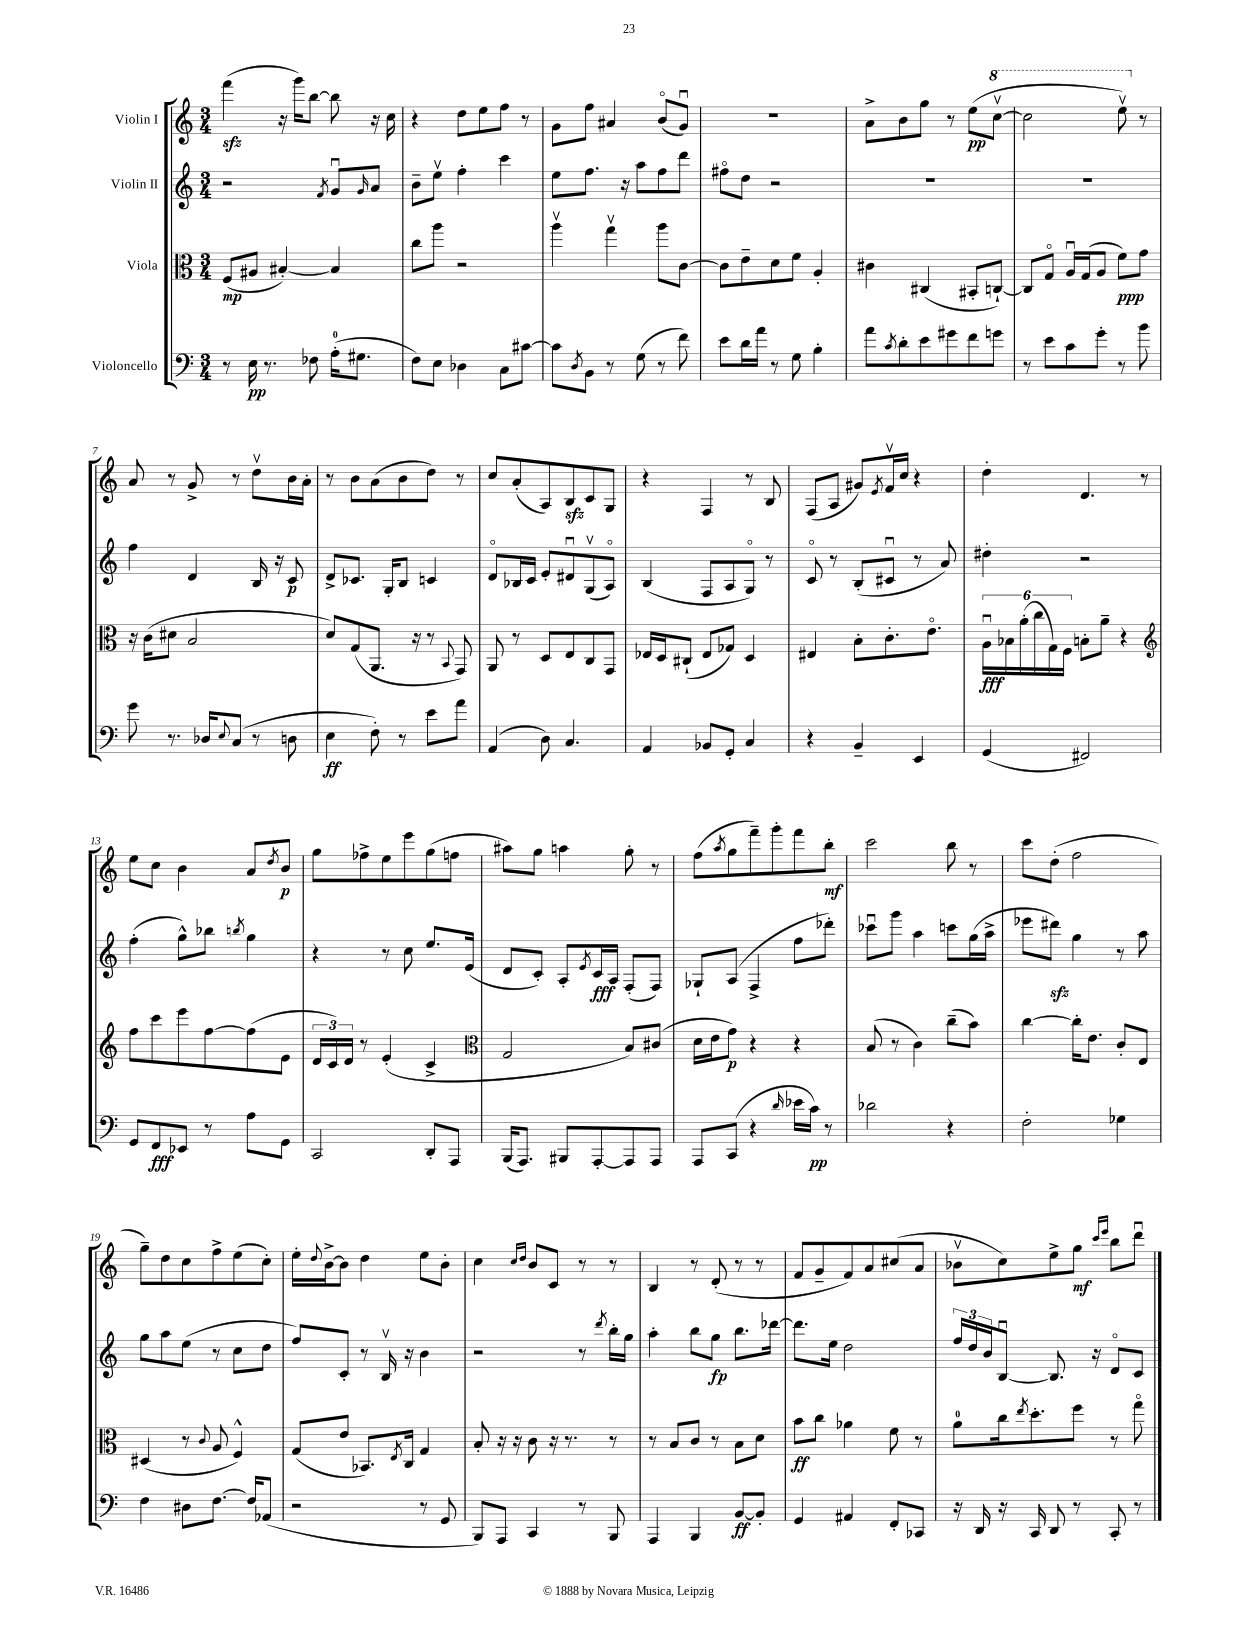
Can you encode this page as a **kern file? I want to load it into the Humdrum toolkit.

**kern	**kern	**kern	**kern
*staff4	*staff3	*staff2	*staff1
*clefF4	*clefC3	*clefG2	*clefG2
*k[]	*k[]	*k[]	*k[]
*M3/4	*M3/4	*M3/4	*M3/4
8r	(8F/L	2r	(4fff\
16E\	8A#/J	.	.
8.r	.	.	.
.	[4B#'/)	.	16r
.	.	.	16ggg\LK)
8F-\	.	.	[8bb\J
.	.	8qf/	.
(16A'\LK	4B#/]	8gu/L	8bb\]
8.G#\J	.	.	.
.	.	16qqg/	.
.	.	8a/J	16r
.	.	.	16cc\
=	=	=	=
8F\L)	8cc\L	8b~\L	4r
8E\J	8aa\J	8eev\J	.
4D-\	2r	4ff'\	8dd\L
.	.	.	8ee\
8C\L	.	4ccc\	8ff\J
[8c#\J	.	.	8r
=	=	=	=
8c#\]L	4aav\	8ee\L	8g\L
8qD/	.	.	.
8BB\J	.	8.ff\J	8ff\J
8r	4ggv\	.	4a#/
.	.	16r	.
(8G\	.	8aa\L	.
8r	8aa\L	8ff\	(8bo/L
8f\)	[8c\J	8ddd\J	8gu/J)
=	=	=	=
8e\L	8c\]L	8ff#o\L	2.r
16d\L	8e~\	8dd\J	.
16a\JJ	.	.	.
8r	8d\	2r	.
8G\	8f\J	.	.
4B'\	4A'/	.	.
=	=	=	=
8a\L	4c#\	2.r	8a^\L
8qc/	.	.	.
8d'\	.	.	8b\
8e\	(4C#/	.	8gg\J
8g#\	.	.	8r
8f\	8BB#'/L	.	(8ee\L
8g\J	[8C`/J)	.	[8cccv\J
=	=	=	=
8r	8C/]L	2.r	2ccc\]
8e\L	8Go/J	.	.
8c\	16Au/LL	.	.
.	(16G/J	.	.
8g'\J	8A/J	.	.
8r	8f\L)	.	8eeev\)
8b\	8g\J	.	8r
=	=	=	=
8g\	16r	4ff\	8a/
.	(16c\LK	.	.
8.r	8d#\J	.	8r
.	2B/	4d/	8g^/
16D-/LK	.	.	.
8qqE/	.	.	.
(8C/J	.	.	8r
8r	.	16B/	8ddv\L
.	.	16r	.
8D\	.	8c/	16b\L
.	.	.	16a'\JJ
=	=	=	=
4E\	8d/L)	8d^/L	8r
.	(8G/	8.c-/J	8b\L
8F'\)	8.AA/J	.	(8a\
.	.	16G'/LK	.
8r	.	8B/J	8b\
.	16r	.	.
8e\L	8r	4c/	8dd\J)
.	8qqBB/	.	.
8a\J	8GG/)	.	8r
=	=	=	=
(4AA/	8AA/	8do/L	8cc/L
.	8r	16B-/L	(8a'/
.	.	16c/JJ	.
8D\)	8D/L	8e'/L	8A/)
4.C/	8E/	8d#u/	8B/
.	8C/	(8Gv/	8c/
.	8GG/J	8Ao/J)	8G/J
=	=	=	=
4AA/	16E-/LL	(4B/	4r
.	16D/J	.	.
.	(8C#`/J	.	.
8BB-/L	8E-/L	8F/L	4F/
8GG'/J	8G-/J)	8A/	.
4C/	4D/	8Go/J)	8r
.	.	8r	8B/
=	=	=	=
4r	4E#/	8co/	(8F/L
.	.	8r	8A/J
4BB~/	8B'\L	(8B'/L	8g#/L)
.	.	.	8qe/
.	8.c'\	8c#u/J	16fv/L
.	.	.	16cc/JJ
4EE/	.	8r	4r
.	8.eo\J	.	.
.	.	8a/)	.
=	=	=	=
(4GG/	24Au\LL	4dd#'\	4dd'\
.	24B-\	.	.
.	(24a'\	.	.
.	24cc\	.	.
.	24G\)	.	.
.	24F\JJ	.	.
2FF#/)	8B'\L	2r	4.d/
.	8a~\J	.	.
.	4r	.	.
.	.	.	8r
=	=	=	=
*	*clefG2	*	*
8GG/L	8ff\L	(4ff'\	8ee\L
8FF/	8ccc\	.	8cc\J
8EE-/J	8eee\	8gg^^\L)	4b\
8r	[8ff\	8bb-\J	.
.	.	8qbb/	.
8A\L	(8ff\]	4gg\	8a/L
.	.	.	8qdd/
8GG\J	8e\J	.	8b/J
=	=	=	=
2CC/	24d/LL	4r	8gg\L
.	24c/)	.	.
.	24d/JJ	.	.
.	8r	.	8ff-^\
.	(4e'/	8r	8ee\
.	.	8cc\	8eee\
8DD'/L	4c^/	8.ee/L	(8gg\
8AAA/J	.	.	8ff\J
.	.	(16e/Jk	.
=	=	=	=
*	*clefC3	*	*
(16BBB/LK	2G/	8d/L	8aa#\L)
8.AAA/J)	.	.	.
.	.	8c'/J)	8gg\J
8BBB#/L	.	8A'/L	4aa\
.	.	8qe/	.
[8AAA'/	.	16c/L	.
.	.	16A/JJ	.
8AAA/]	8B/L)	(8F'/L	8gg'\
8AAA/J	(8c#/J	8F/J)	8r
=	=	=	=
8AAA/L	16d\LL	8G-`/L	(8ff\L
.	16e\J	.	.
.	.	.	8qaa/
(8CC/J	8g\J)	(8A/J	8gg\
4r	4r	4F^/	8fff~\)
.	.	.	8ggg'\
16qqd/	.	.	.
16e-\LL	4r	8ff\L	8fff\
16c\JJ)	.	.	.
8r	.	8ddd-'\J)	8bb'\J
=	=	=	=
2d-\	(8B/	8ccc-u\L	2ccc\
.	8r	8ggg\J	.
.	4c\)	4aa\	.
4r	(8cc~\L	8ccc\L	8bb\
.	8b\J)	(16gg\L	8r
.	.	16aa^\JJ	.
=	=	=	=
2F'\	[4cc\	8eee-\L	8ccc\L
.	.	8ddd#\J)	(8dd'\J
.	16cc'\]LK	4gg\	2ff\
.	8.e\J	.	.
4G-\	8c'/L	8r	.
.	8E/J	8aa\	.
=	=	=	=
4F\	(4D#/	8gg\L	8gg~\L)
.	.	8aa\	8dd\
8D#\L	8r	(8ee\J	8cc\
.	8qqc/	.	.
[8.F\J	8A/	8r	8ff^\
.	4F^^/)	8cc\L	(8ee\
16F/]LK	.	.	.
(8AA-/J	.	8dd\J	8cc'\J)
=	=	=	=
2r	(8G/L	8ff/L)	16ee'\LL
.	.	.	8qqdd/
.	.	.	[16b^\J
.	8e/J	8c'/J	8b\]J
.	8.BB-/L)	8r	4dd\
.	.	16Bv/	.
.	8qE/	.	.
.	16C/Jk	16r	.
8r	4G/	4b\	8ee\L
8GG/	.	.	8b'\J
=	=	=	=
8BBB/L)	8B'/	2r	4cc\
8AAA/J	16r	.	.
.	16r	.	.
.	.	.	16qqcc/LL
.	.	.	16qqdd/JJ
4CC/	8c\	.	8b/L
.	16r	.	8c/J
.	8.r	.	.
8r	.	8r	8r
.	.	8qddd/	.
8BBB/	8r	16bb'\LL	8r
.	.	16gg\JJ	.
=	=	=	=
4AAA/	8r	4aa'\	4B/
.	8B/L	.	.
4BBB/	8c/J	8bb\L	8r
.	8r	8gg\J	(8d'/
[8BB/L	8B\L	8.bb\L	8r
8BB'/]J	8d\J	.	8r
.	.	[16ddd-\Jk	.
=	=	=	=
4GG/	8b\L	8.ddd-\]L	8f/L
.	8cc\J	.	8g~/
.	.	16ee\Jk	.
4AA#/	4a-\	2dd\	8f/)
.	.	.	8a/
8FF'/L	8f\	.	(8cc#/
8CC-/J	8r	.	8a/J
=	=	=	=
16r	8a\L	24ff/LL	8b-v\L
.	.	24dd/	.
16DD/	.	.	.
.	.	24b/J	.
16r	16cc\k	[8Bu/J	8cc\)
.	8qee/	.	.
16CC/	8.dd'\	.	.
8DD/	.	8.B/]	8ee^\
8r	8ff\J	.	8gg\J
.	.	16r	.
.	.	.	16qqccc/LL
.	.	.	16qqeee/JJ
8CC'/	8r	8do/L	8bb\L
8r	8ggo\	8c/J	8dddu\J
==	==	==	==
*-	*-	*-	*-
